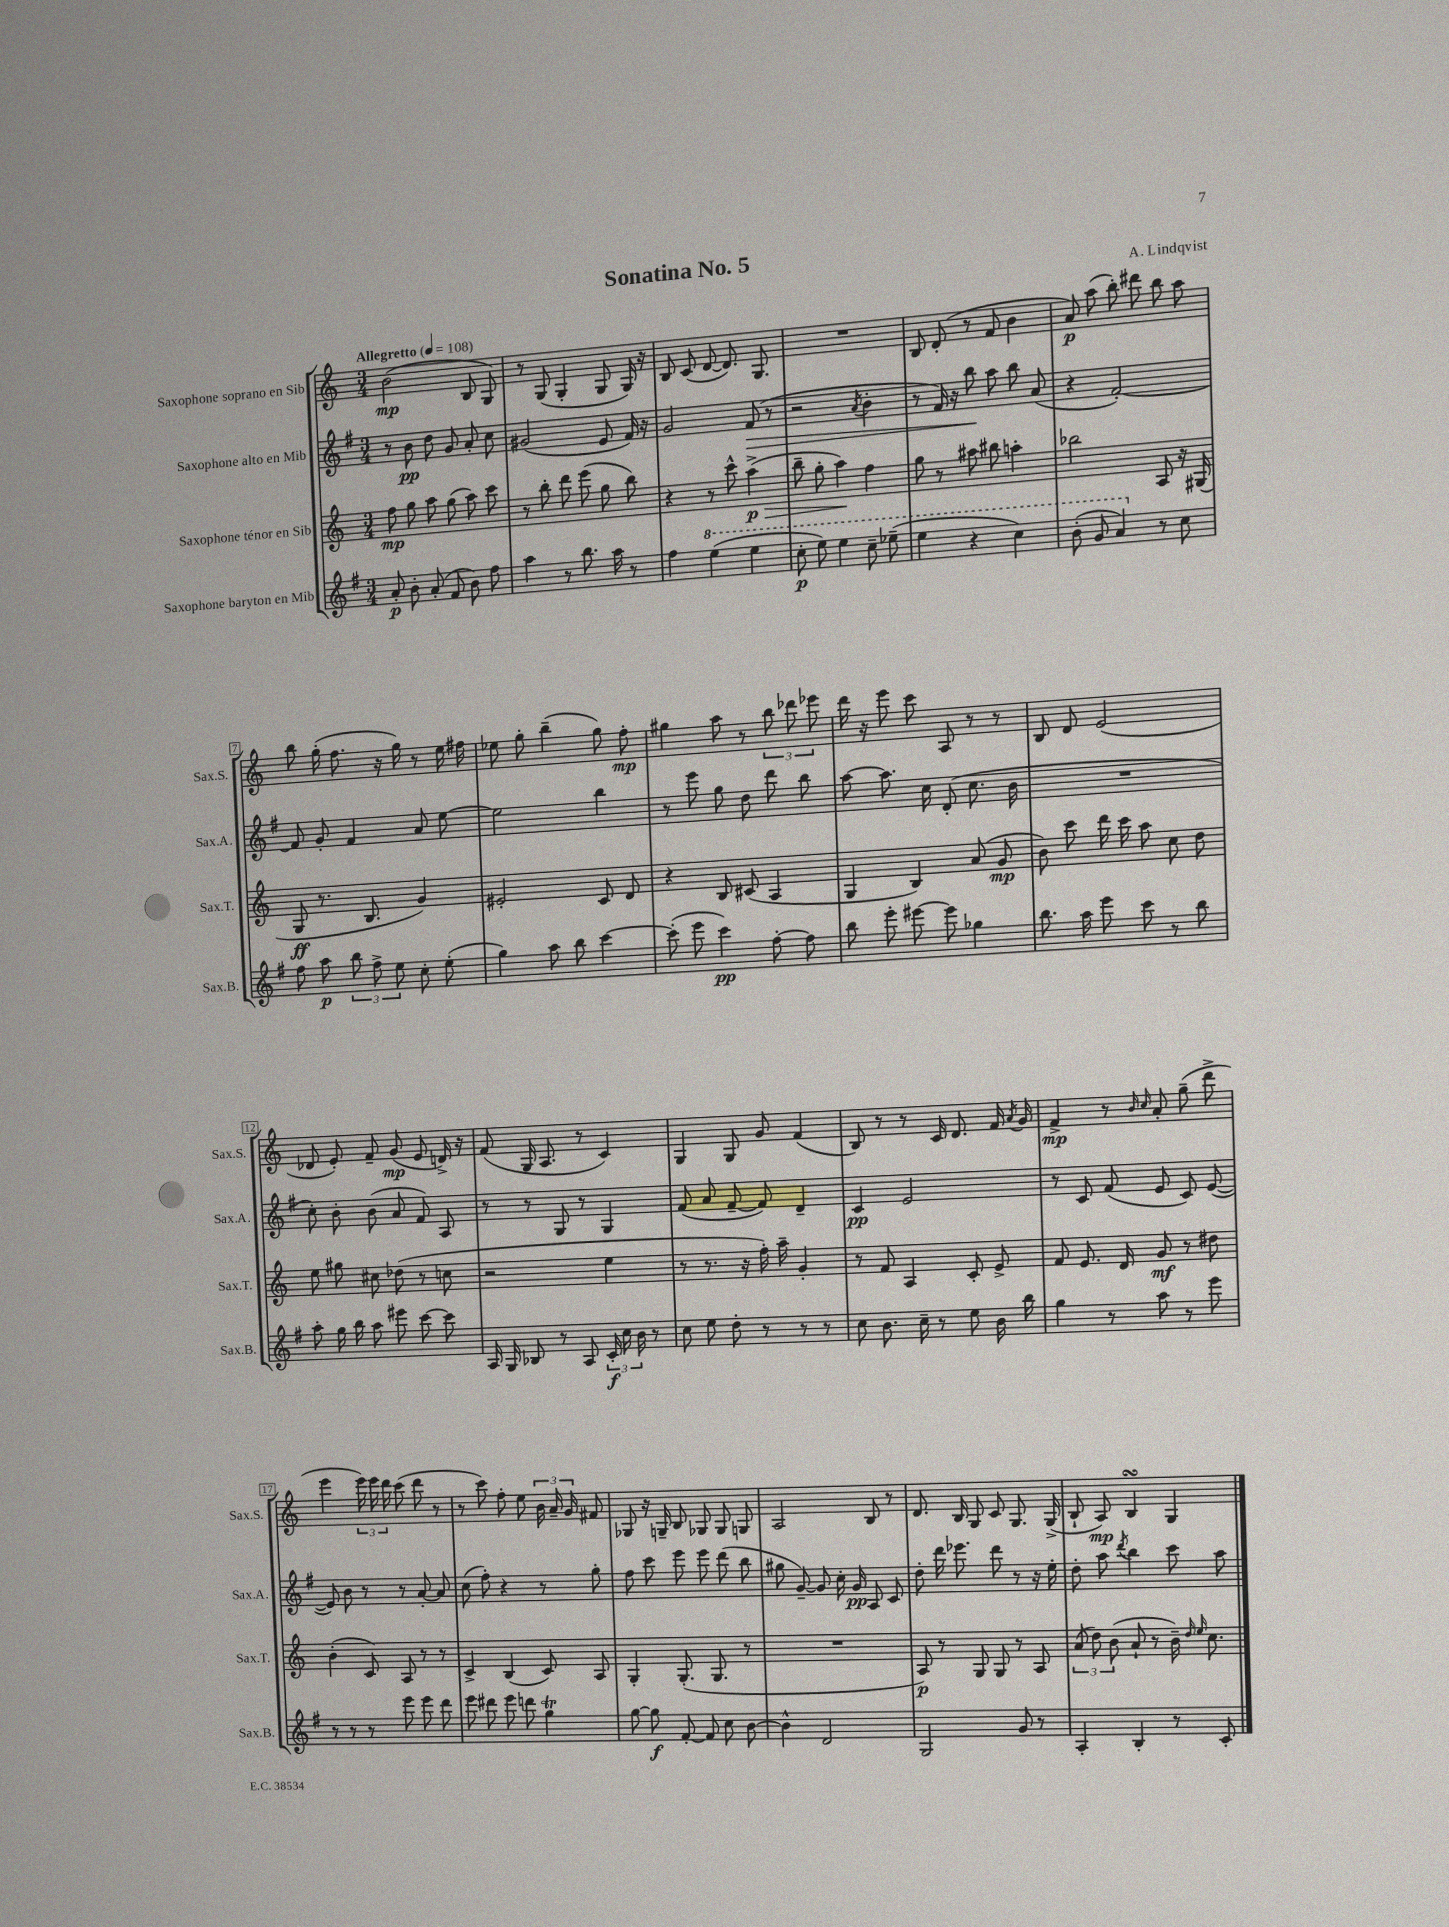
\header { title = "Sonatina No. 5" composer = "A. Lindqvist" }
<<
\new StaffGroup <<
\new Staff = "s0" \with { instrumentName = "Saxophone soprano en Sib" shortInstrumentName = "Sax.S." } {
    \clef treble \key c \major \numericTimeSignature \time 3/4 \tempo "Allegretto" 4 = 108
    \autoBeamOff b'2\mp( b8 g8) |
    r8 g8( g4-. g8 g16) r16 |
    b8 c'8( d'8~ d'8.) g8. |
    R2. |
    b8 d'8-.( r8 f'8 b'4 |
    a'8\p) a''8( b''8-.) dis'''8 b''8 a''8 |
    b''8 g''16-.( f''8. r16 g''16) r8 e''16 fis''16 |
    ees''8 g''8-. b''4--( g''8) f''8-.\mp |
    gis''4 a''8 r8 \tuplet 3/2 { b''8 des'''8 ees'''8 } |
    d'''16 r16 e'''8 c'''8 a8 r8 r8 |
    b8 d'8 e'2( |
    des'8 e'8-.) f'8-- g'8\mp( e'8 d'16->) r16 |
    f'8( g16 a8. r8 c'4) |
    g4 g8 g'8 f'4( |
    b8) r8 r8 c'16 d'8. f'16 \acciaccatura { a'8 } g'16 |
    f'4->\mp r8 \grace { b'16 c''16 } a'8-. g''8--( d'''8-> |
    e'''4 \tuplet 3/2 { e'''16) e'''16 d'''16 } c'''8( d'''8 r8 |
    r8 c'''8) f''8-. e''8 \tuplet 3/2 { b'16 a'16-- g'16 } fis'8 |
    ges8 r16 g16-- b8 ges8 ges8 g8 |
    a2 b8 r8 |
    d'8. b16 g8 c'8 g8. g16->( |
    b8-! a8\mp) b4\turn g4 \bar "|." |
}
\new Staff = "s1" \with { instrumentName = "Saxophone alto en Mib" shortInstrumentName = "Sax.A." } {
    \clef treble \key g \major \numericTimeSignature \time 3/4
    \autoBeamOff r8 b'8\pp d''8 g'8 a'8-. c''8 |
    gis'2( e'8 fis'16) r16 |
    g'2 fis'8\>( r8 |
    r2 \acciaccatura { a'8 } b'4-. |
    r8 fis'16) r16 b''8\! a''8 b''8 a'8( |
    r4 fis'2~-.) |
    fis'8 g'8-. fis'4 a'8 e''8~ |
    e''2 b''4 |
    r8 e'''8 g''8 d''8 d'''8 b''8 |
    a''8~ a''8. c''16 d'8-.( c''8. b'16 |
    R2. |
    c''8-.) b'8-. b'8( a'8 fis'8) a8 |
    r8 r8 g8 r8 g4 |
    fis'8( a'8 fis'8~-- fis'8) d'4-- |
    c'4\pp e'2 |
    r8 c'8 fis'8( e'8 c'8) e'8~( |
    e'8) b'8 r8 r8 a'8~-. a'8 |
    c''8( fis''8-.) r4 r8 g''8-. |
    fis''8 c'''8 e'''8 e'''8 d'''8( b''8 |
    gis''8 g'8~--) g'8 c''16-. g'16\pp a8 c'8 |
    d''8-. d'''16 ees'''8. d'''8 r8 r16 e''16-. |
    d''8-. a''8 \acciaccatura { d'''8 } b''4 c'''8 a''8 \bar "|." |
}
\new Staff = "s2" \with { instrumentName = "Saxophone ténor en Sib" shortInstrumentName = "Sax.T." } {
    \clef treble \key c \major \numericTimeSignature \time 3/4
    \autoBeamOff f''8\mp g''8 a''8 g''8( a''8) c'''8 |
    r8 b''8-. d'''8 e'''8( g''8 b''8) |
    r4 r8 c'''8-^ a''4->\p\>( |
    b''8-- g''8-. a''4\!) f''4 |
    g''8 r8 ais''8 bis''8 a''4-. |
    bes''2 a8 r16 gis16( |
    g8\ff r8. b8. g'4) |
    eis'2-. c'8 d'8 |
    r4 b8 cis'8( a4 |
    g4 b4) a'8( g'8\mp |
    b'8) c'''8 d'''16 c'''16 a''8 c''8 d''8 |
    e''8 gis''8 cis''8 des''8( r8 c''8 |
    r2 e''4 |
    r8 r8. r16 f''16-.) a''16-- g'4-. |
    r8 f'8 a4 c'8-. e'8-> |
    f'8 e'8. d'16 g'8\mf r8 dis''8 |
    b'4-.( c'8) a8 r8 r8 |
    c'4-> b4( c'8) a8 |
    g4-. g8.-.( g8. r8 |
    R2. |
    a8\p) r8 g8 g8 r8 a8 |
    \tuplet 3/2 { a'8( d''8) b'8( } a'8-! r8 b'16--) \grace { d''16 e''16 } c''8. \bar "|." |
}
\new Staff = "s3" \with { instrumentName = "Saxophone baryton en Mib" shortInstrumentName = "Sax.B." } {
    \clef treble \key g \major \numericTimeSignature \time 3/4
    \autoBeamOff a'8-.\p b'8-. a'8-.( fis'8 b'8) fis''8 |
    a''4 r8 b''8. a''16 r8 |
    fis''4 \ottava #1 e'''4( e'''4 |
    c'''8-.\p e'''8) e'''4 c'''8-- ees'''8--( |
    e'''4 r4 c'''4) |
    b''8-.( g''8 a''4) \ottava #0 r8 c''8 |
    fis''8 a''8\p \tuplet 3/2 { b''8 fis''8-> e''8 } c''8-. e''8-.( |
    g''4) a''8 b''8 c'''4~ |
    c'''8-.( e'''8 c'''4\pp) fis''8~-. fis''8 |
    b''8 e'''8-. eis'''8~ eis'''8 ges''4 |
    b''8. a''16 e'''8 c'''8 r8 b''8 |
    a''8-. g''16 b''16 a''8 eis'''8 c'''8~ c'''8 |
    a16 g16 bes8 r8 a8 \tuplet 3/2 { c'16-.\f c''16 b'16 } r8 |
    c''8 e''8 d''8-. r8 r8 r8 |
    c''8 b'8. c''16-- r8 e''8 b'16 b''16 |
    g''4 r8 a''8 r8 e'''8 |
    r8 r8 r8 e'''8 e'''8 d'''8 |
    e'''8 dis'''8 e'''8 d'''8 g''4\trill |
    g''8~ g''8\f fis'8~-. fis'8 c''8 b'8~ |
    b'4-^ d'2 |
    g2 g'8 r8 |
    a4-. b4-. r8 c'8-. \bar "|." |
}
>>
>>
\layout { \context { \Score \override BarNumber.stencil = #(make-stencil-boxer 0.1 0.3 ly:text-interface::print) } }
